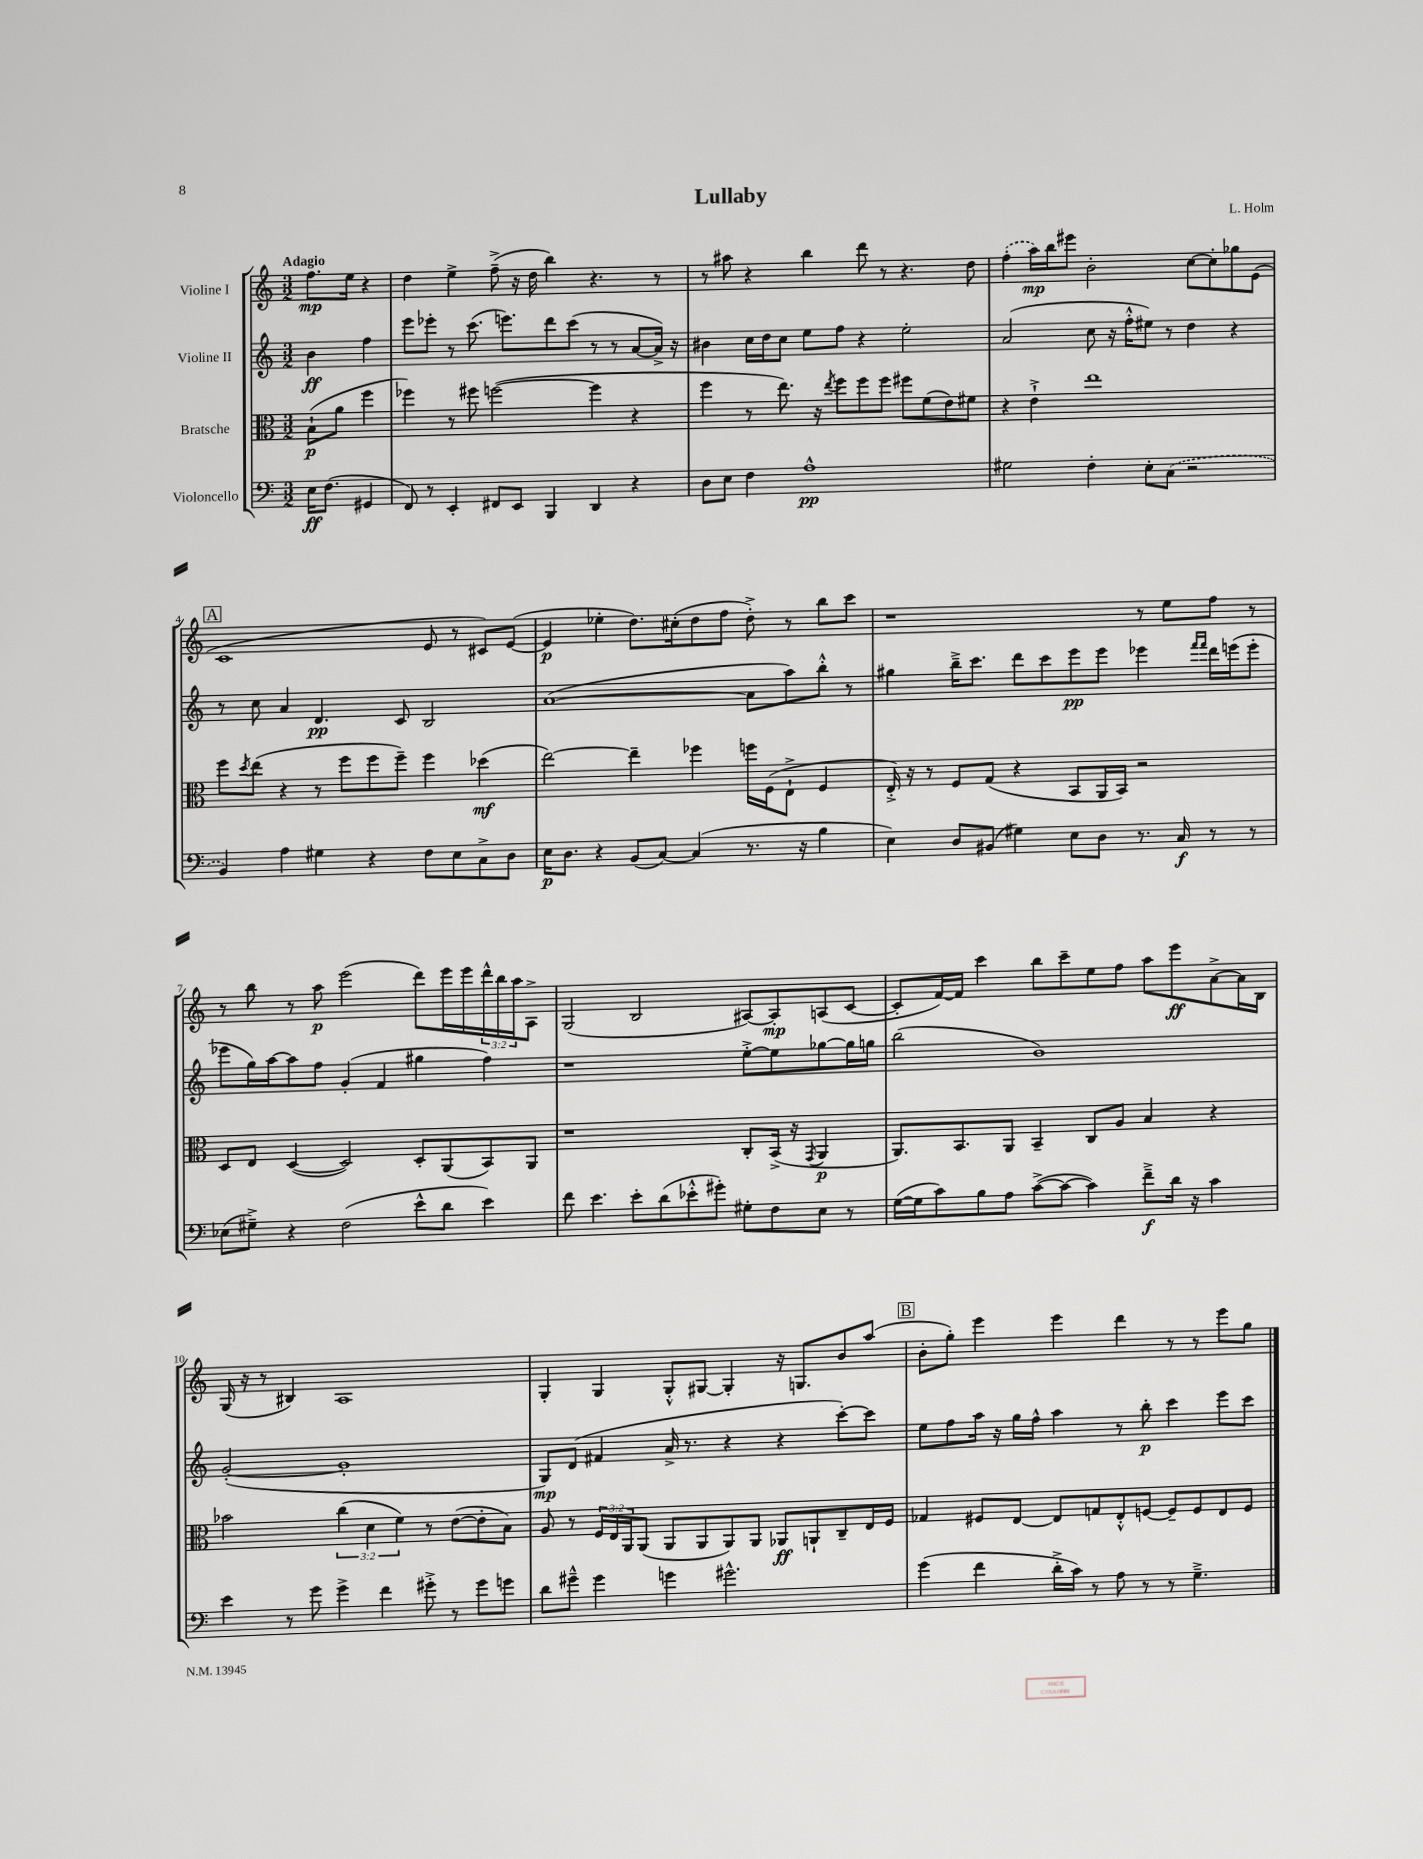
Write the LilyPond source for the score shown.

\header { title = "Lullaby" composer = "L. Holm" }
<<
\new StaffGroup <<
\new Staff = "s0" \with { instrumentName = "Violine I" } {
    \clef treble \key c \major \numericTimeSignature \time 3/2 \override Staff.TupletNumber.text = #tuplet-number::calc-fraction-text \partial 2 \tempo "Adagio"
    f''8.\mp e''16 r4 |
    d''4 e''4-> f''8--->( r16 d''16 b''4) r4. r8 |
    r8 ais''8 r4 b''4 d'''8 r8 r4. d''8 |
    \once \slurDashed f''4-.( a''16\mp) b''16 eis'''8 b'2-. c''8~ c''8-. ges''8 e'8( |
    \mark \markup { \box "A" } c'1 e'8 r8 cis'8) e'8~( |
    e'4\p ees''4-. d''8.) cis''16-.( d''8 f''8 d''8-.->) r8 b''8 c'''8 |
    r1 r8 e''8 f''8 r8 |
    r8 b''8 r8 a''8\p e'''2( d'''8) e'''16 e'''16 \tuplet 3/2 { d'''16-^ b''16 a''16 } a8-> |
    g2( b2 ais8~) ais8-.\mp a8( c'8~ |
    c'8-. f'16~) f'16 c'''4 b''8 c'''8-- e''8 f''8 a''8 e'''8\ff a'8~-> a'16 b16 |
    g16( r16 r8 bis4) a1 |
    g4-. g4 g8-.-^ gis8~ gis4-. r16 g8. b'8 a''8( |
    \mark \markup { \box "B" } b'8-. g''8-.) e'''4 e'''4 d'''4 r8 r8 e'''8 g''8 \bar "|." |
}
\new Staff = "s1" \with { instrumentName = "Violine II" } {
    \clef treble \key c \major \numericTimeSignature \time 3/2 \partial 2
    b'4\ff f''4 |
    e'''8 ees'''8-. r8 c'''8.( e'''8.) d'''8 c'''8( r8 r8 a'8~ a'16->) r16 |
    bis'4 c''16 d''16 c''8 e''8 f''8 r4 e''2-. |
    a'2( c''8 r16 f''16-.-^ eis''8) r8 d''4 r4 |
    \mark \markup { \box "A" } r8 c''8 a'4 d'4.\pp c'8 b2 |
    a'1~( a'8 a''8) b''8-.-^ r8 |
    gis''4 b''16---> c'''8. d'''8 c'''8 e'''8\pp e'''8 ees'''4 \grace { f'''16 f'''16 } d'''16 e'''16( e'''8-. |
    ees'''8 g''16) a''16~ a''8 f''8 g'4-.( f'4 gis''4 f''4) |
    r1 e''8~-.-> e''8 ges''8~ ges''16 g''16 |
    b''2( b'1) |
    g'2~-.( g'1-. |
    g8\mp) d'8( fis'4 a'16-> r8. r4 r4 c'''8~-.) c'''8 |
    \mark \markup { \box "B" } e''8 f''8 a''16 r16 g''16 f''16-^ a''4 r8 b''8-.\p c'''4 e'''8 c'''8 \bar "|." |
}
\new Staff = "s2" \with { instrumentName = "Bratsche" } {
    \clef alto \key c \major \numericTimeSignature \time 3/2 \override Staff.TupletNumber.text = #tuplet-number::calc-fraction-text \partial 2
    b8-!\p( a'8 f''4 |
    fes''4) r8 fis''8 f''2~( f''4 r4 |
    f''4 r8 e''8.) r16 \acciaccatura { e''8 } f''8 f''8 f''8 fis''8 f'8( e'8) fis'8 |
    r4 e'4-!-> e''1 |
    \mark \markup { \box "A" } f''8 \acciaccatura { d''8 } e''8( r4 r8 f''8 f''8 f''8--) f''4 des''4\mf( |
    e''2~) e''4-- fes''4 f''16 f16( e8-!-> f4 |
    e16-.->) r16 r8 f8 g8( r4 b,8 a,16 b,16) r2 |
    d8 e8 d4~( d2) d8-. a,8( b,8) a,8 |
    r1 c8-. b,16->( r16 \acciaccatura { g,8 } a,4\p |
    a,8.) b,8. a,8 b,4-- c8 a8 b4 r4 |
    bes'2 \tuplet 3/2 { c''4( d'4 f'4) } r8 e'8~( e'8-. b8) |
    a8 r8 \tuplet 3/2 { f16 e16 a,16 } a,8( a,8 a,8 a,8) a,8 aes,8\ff a,8-! c8-- e16 f16 |
    \mark \markup { \box "B" } ges4 fis8 e8~ e8 g8 e8-.-^ f8~ f8-- f8 e8 f8 \bar "|." |
}
\new Staff = "s3" \with { instrumentName = "Violoncello" } {
    \clef bass \key c \major \numericTimeSignature \time 3/2 \partial 2
    e16\ff f8.( gis,4 |
    f,8) r8 e,4-. fis,8 e,8 b,,4 d,4 r4 |
    d8 e8 f4 a1-^\pp |
    gis2 f4-. e8-. \once \slurDashed c8( r2 |
    \mark \markup { \box "A" } b,4) a4 gis4 r4 f8 e8 c8-> d8 |
    e16\p d8. r4 b,8( c8~) c4( r8. r16 b4 |
    e4) d8 bis,8( gis4) e8 d8 r8. c16\f r8 r8 |
    ees8( gis8--->) r4 f2( e'8-^ d'8 e'4) |
    f'8 e'4. e'8-. d'8( ees'8-.-^ gis'8-.) gis8-. f8 e8 r8 |
    g16~( g16 c'8) b8 a8 c'8~->( c'8~ c'4) f'8--->\f d'16 r16 c'4 |
    e'4 r8 g'8 g'4-> f'4 gis'8-.-> r8 gis'8 g'8 |
    d'8 gis'8---^ gis'4 g'4 gis'2.-^ |
    \mark \markup { \box "B" } g'4( f'4 d'16-.-> c'16) r8 a8 r8 r8 g4.---> \bar "|." |
}
>>
>>
